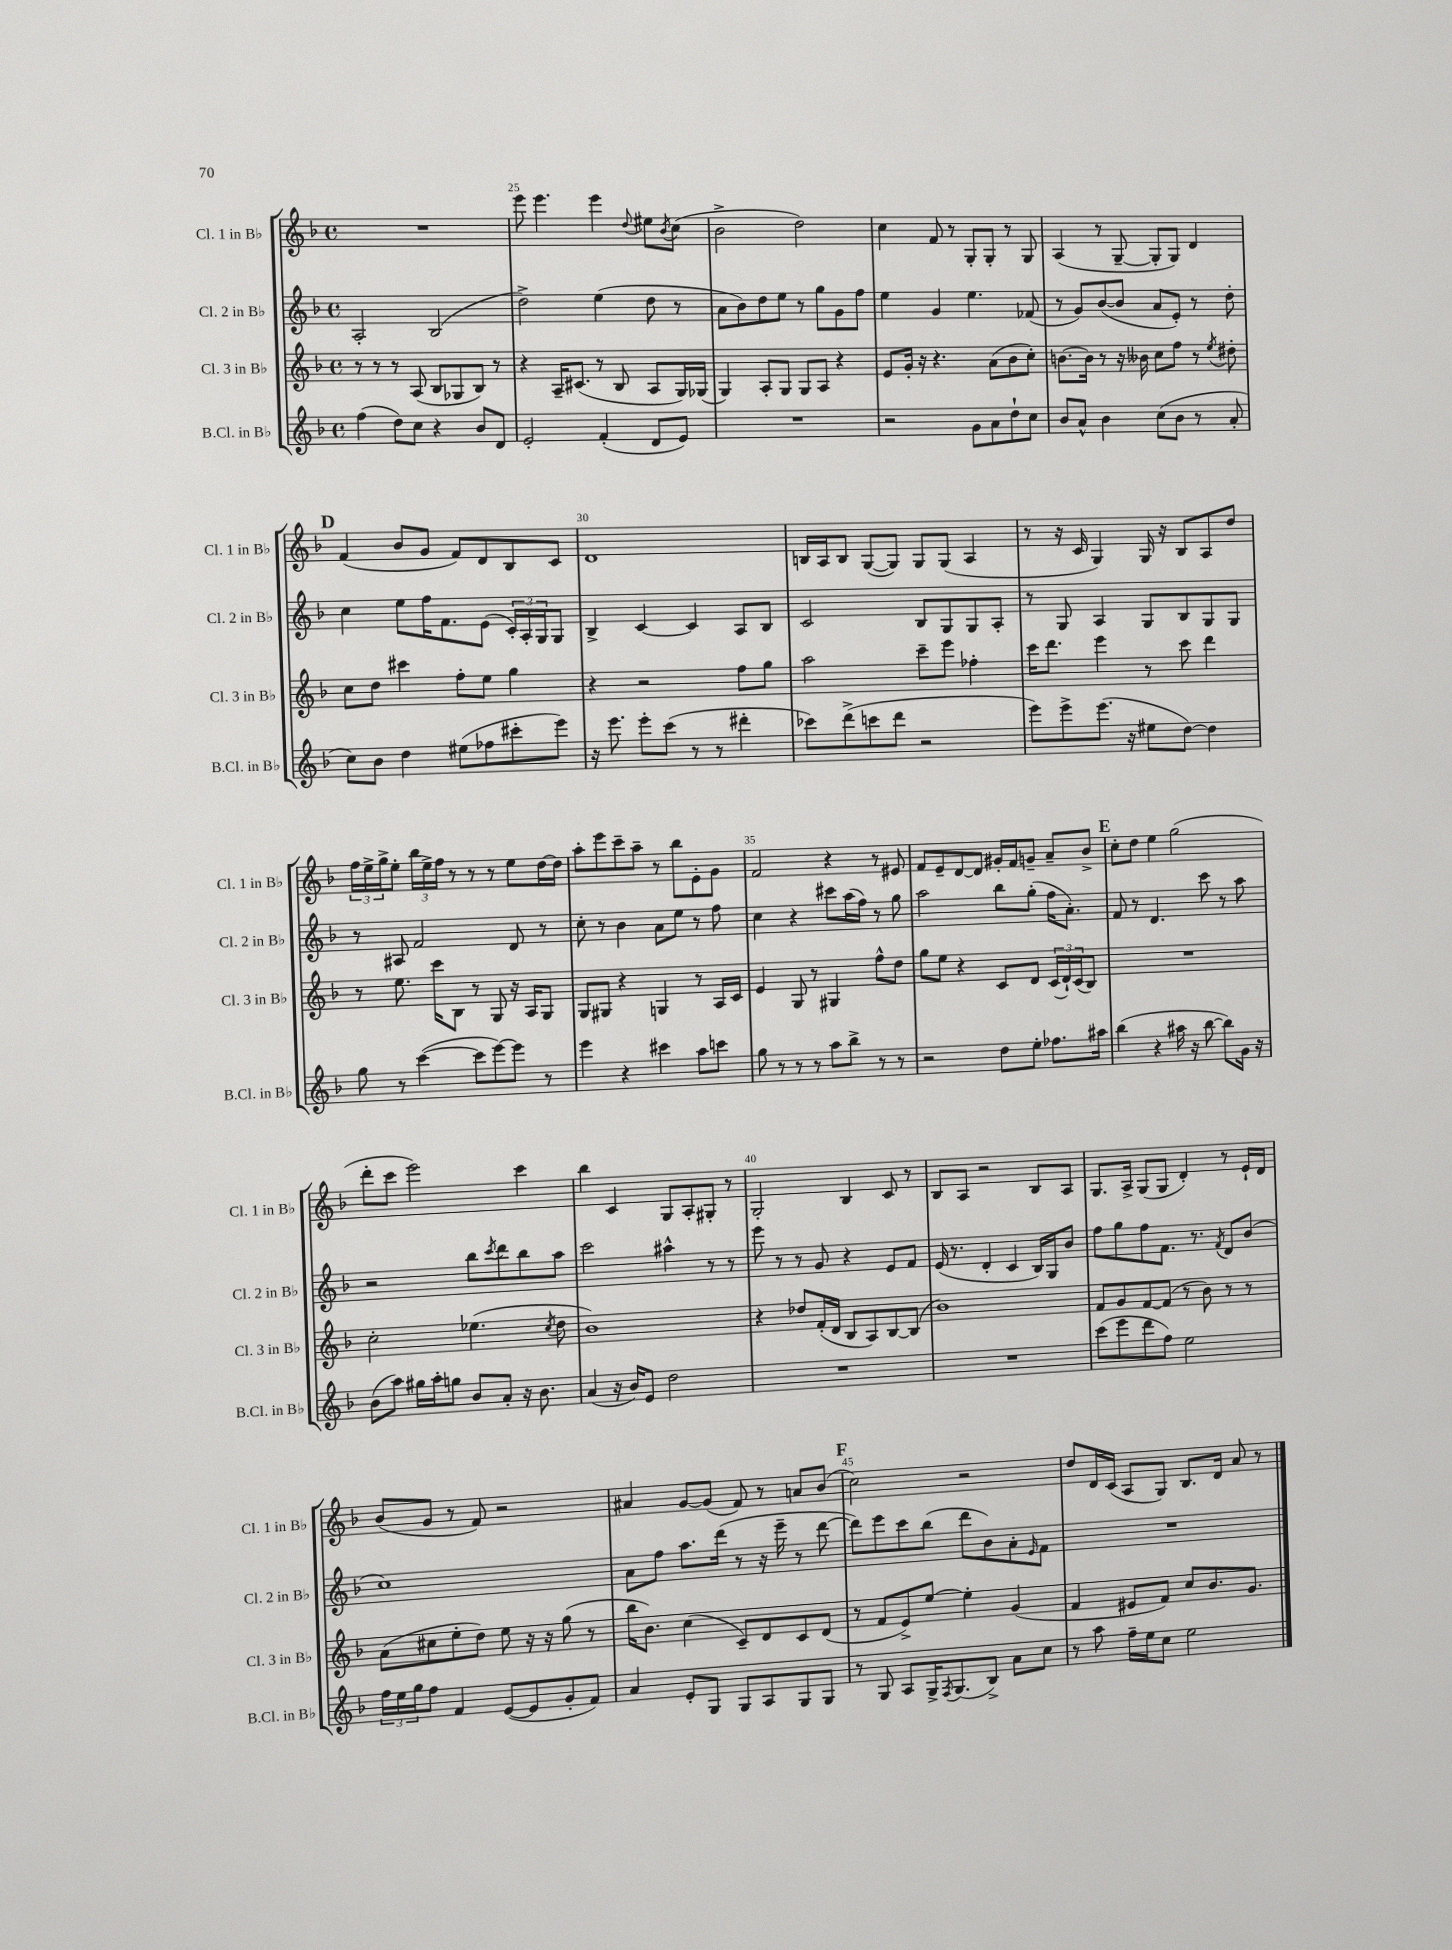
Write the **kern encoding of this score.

**kern	**kern	**kern	**kern
*staff4	*staff3	*staff2	*staff1
*clefG2	*clefG2	*clefG2	*clefG2
*k[b-]	*k[b-]	*k[b-]	*k[b-]
*M4/4	*M4/4	*M4/4	*M4/4
*met(c)	*met(c)	*met(c)	*met(c)
(4ff	8r	2A'	1r
.	8r	.	.
8dd)	8r	.	.
8cc	(8A	.	.
4r	8B-	(2B-	.
.	8G-	.	.
8b-	8B-)	.	.
8d	8r	.	.
=	=	=	=
2e'	4r	2dd^)	8eee
.	.	.	4.eee
.	16A~	.	.
.	(8.c#	.	.
(4f'	8r	(4ee	4eee
.	8B-	.	.
.	.	.	8qqdd
8d	8A	8dd	8ee#
.	.	.	8qb-
8e)	16G)	8r	(8cc
.	(16G-	.	.
=	=	=	=
1r	4G)	8a	2b-^
.	.	8b-)	.
.	8A'	8dd	.
.	8G	8ee	.
.	8G	8r	2dd)
.	8A	8gg	.
.	4r	8g	.
.	.	8ff	.
=	=	=	=
2r	8e	4ee	4cc
.	16g'	.	.
.	16r	.	.
.	4.r	4g	8f
.	.	.	8r
8g	.	4.ee	8G'
8a	(8a	.	8G'
8dd`	8b-	.	8r
8cc	8cc')	(8f-	8G
=	=	=	=
8b-	[8.b	8r	(4A
8a^^	.	8g)	.
.	16b]	.	.
4b-	8r	([8b-	8r
.	16r	8b-]	[8G~
.	16b--	.	.
(8cc	8cc	8a	8G']
8b-	8ff	8e')	8G)
8r	8r	8r	4d
.	8qee	.	.
8a'	8dd#'	8dd'	.
=	=	=	=
8cc)	8cc	4cc	(4f
8b-	8dd	.	.
4dd	4ccc#	8ee	8b-
.	.	16ff	8g
.	.	8.f	.
(8ee#	8ff'	.	8f)
8ff-	8ee	(8e	8d
8ccc#'	4gg	24c')	8B-
.	.	24A'	.
.	.	24G	.
8eee)	.	8G	8c
=	=	=	=
16r	4r	4B-^	1d
8.eee	.	.	.
8eee'	2r	[4c	.
(8ccc	.	.	.
8r	.	4c]	.
8r	.	.	.
4ddd#'	8ff	8A	.
.	8gg	8B-	.
=	=	=	=
8ccc-)	2aa	2c	16B
.	.	.	16A
(8ddd^	.	.	8B
8ccc	.	.	([8G
8ddd	.	.	8G])
2r	8ccc~	8B-	8G
.	8eee	8G	(8G
.	4ff-'	8G	4A
.	.	8A'	.
=	=	=	=
8eee)	16ccc	8r	8r
.	8.ddd	.	.
8eee^	.	8G	16r
.	.	.	16c
(8.eee	4eee	4A	4G)
16r	.	.	.
8ee#	8r	8G	16G
.	.	.	16r
[8dd)	8ccc	8B-	8B-
4dd]	4ddd	8G	8A
.	.	8G	8dd
=	=	=	=
8gg	8r	8r	24ff
.	.	.	24ee^
.	.	.	24gg^
8r	8.ee	8A#	8ee'
([4ccc	.	2f	24bb-
.	.	.	24ee^
.	16ccc	.	.
.	.	.	24ff
.	8B-	.	8r
8ccc]	8r	.	8r
[8eee)	8G	.	8r
8eee]	16r	8d	8ee
.	16A	.	.
8r	8G	8r	[16dd
.	.	.	16dd]
=	=	=	=
4eee	8G	8cc'	8aa'
.	8G#	8r	8eee
4r	4r	4b-	8ccc~
.	.	.	8aa~
4ccc#	4G	8a	8r
.	.	8ee	8bb-
8aa	8r	8r	8e'
8ccc	16A	8ff	8g
.	16c	.	.
=	=	=	=
8gg	4e	4cc	2f
8r	.	.	.
8r	8G	4r	.
8r	8r	.	.
8aa	4G#	8ccc#	4r
8bb-^	.	(16aa	.
.	.	16ff)	.
8r	8ff^^	8r	8r
8r	8dd	8gg	8e#
=	=	=	=
2r	8gg	2aa	8f
.	8ee	.	8e~
.	4r	.	[8d
.	.	.	8d]
8dd	8c	8bb-	16g#'
.	.	.	16f
8ee'	8d	(8gg'	8g~
8.ff-	(24c	16ff	8a~
.	24d`)	.	.
.	.	8.a')	.
.	(24c	.	.
.	8B-)	.	8b-^
16aa#	.	.	.
=	=	=	=
(4bb-	1r	8f	8cc'
.	.	8r	8dd
4r	.	4.d	4ee
16aa#	.	.	(2gg
16r	.	.	.
[8bb-	.	8ccc	.
8bb-])	.	8r	.
16g	.	8aa	.
16r	.	.	.
=	=	=	=
(8b-	2cc'	2r	8ddd'
8aa)	.	.	8ccc
16gg#	.	.	2eee)
16aa'	.	.	.
8gg	.	.	.
8b-	(4.ee-	8bb-	.
.	.	8qccc	.
8a'	.	8ddd	.
16r	.	8bb-	4ccc
8.b-	.	.	.
.	8qcc	.	.
.	8dd	8aa	.
=	=	=	=
(4a	1b-)	2ccc	4bb-
16r	.	.	4c
16b-)	.	.	.
8e	.	.	.
2dd	.	4aa#^^	8G
.	.	.	8A'
.	.	8r	8G#'
.	.	8r	8r
=	=	=	=
1r	4r	8eee	2G'
.	.	8r	.
.	8dd-	8r	.
.	(16f'	8g	.
.	16d	.	.
.	8B-	4r	4B-
.	8A)	.	.
.	[8B-	8e	8c
.	(8B-]	8f	8r
=	=	=	=
1r	1b-)	(16e	8B-
.	.	8.r	.
.	.	.	8A
.	.	4d'	2r
.	.	4c	.
.	.	16B-)	8B-
.	.	16G	.
.	.	8b-	8A
=	=	=	=
(8ccc	8f	8ff	8.G
8eee	8g	8gg	.
.	.	.	16A^
8ddd	[8f	8ff	(8G
8ff)	(8f]	8.f	8G
2ee	8r	.	4d')
.	.	8.r	.
.	8b-)	.	.
.	.	8qf	.
.	8r	8d	8r
.	8r	(8b-	16e`
.	.	.	16d
=	=	=	=
24ff	(8a	1cc)	(8b-
24ee	.	.	.
24gg	.	.	.
8ff	8cc#	.	8g
4f	8ee'	.	8r
.	8dd)	.	8f)
([8e	8ee	.	2r
8e]	16r	.	.
.	16r	.	.
8g'	(8gg	.	.
8f)	8r	.	.
=	=	=	=
4a	16bb-	8a	4a#
.	8.b-)	.	.
.	.	8ff	.
8e'	(4cc	8.aa	[8g
8G	.	.	(8g]
.	.	(16ddd	.
8G	8c~)	8r	8f)
8A	8d	16r	8r
.	.	16eee~	.
8G	8c	8r	8a
8G	(8d	[8ddd	(8b-
=	=	=	=
8r	8r	8ddd])	2cc)
8G	8f	8eee	.
8A	8e^)	8ccc	.
16G^	[8ee	(8bb-	.
8qF	.	.	.
(8.G	.	.	.
.	4ee']	8ddd	2r
8B-^)	.	8b-)	.
8a	(4g	8a'	.
.	.	16qqe	.
8cc	.	8f	.
=	=	=	=
8r	4f	1r	8dd
8aa	.	.	16d
.	.	.	(16c
16ff~	8e#	.	8A
16ee	.	.	.
8cc	8f)	.	8G)
2ee	8cc	.	8.B-
.	8.b-	.	.
.	.	.	16d
.	.	.	8a
.	8.g	.	.
.	.	.	8r
==	==	==	==
*-	*-	*-	*-
